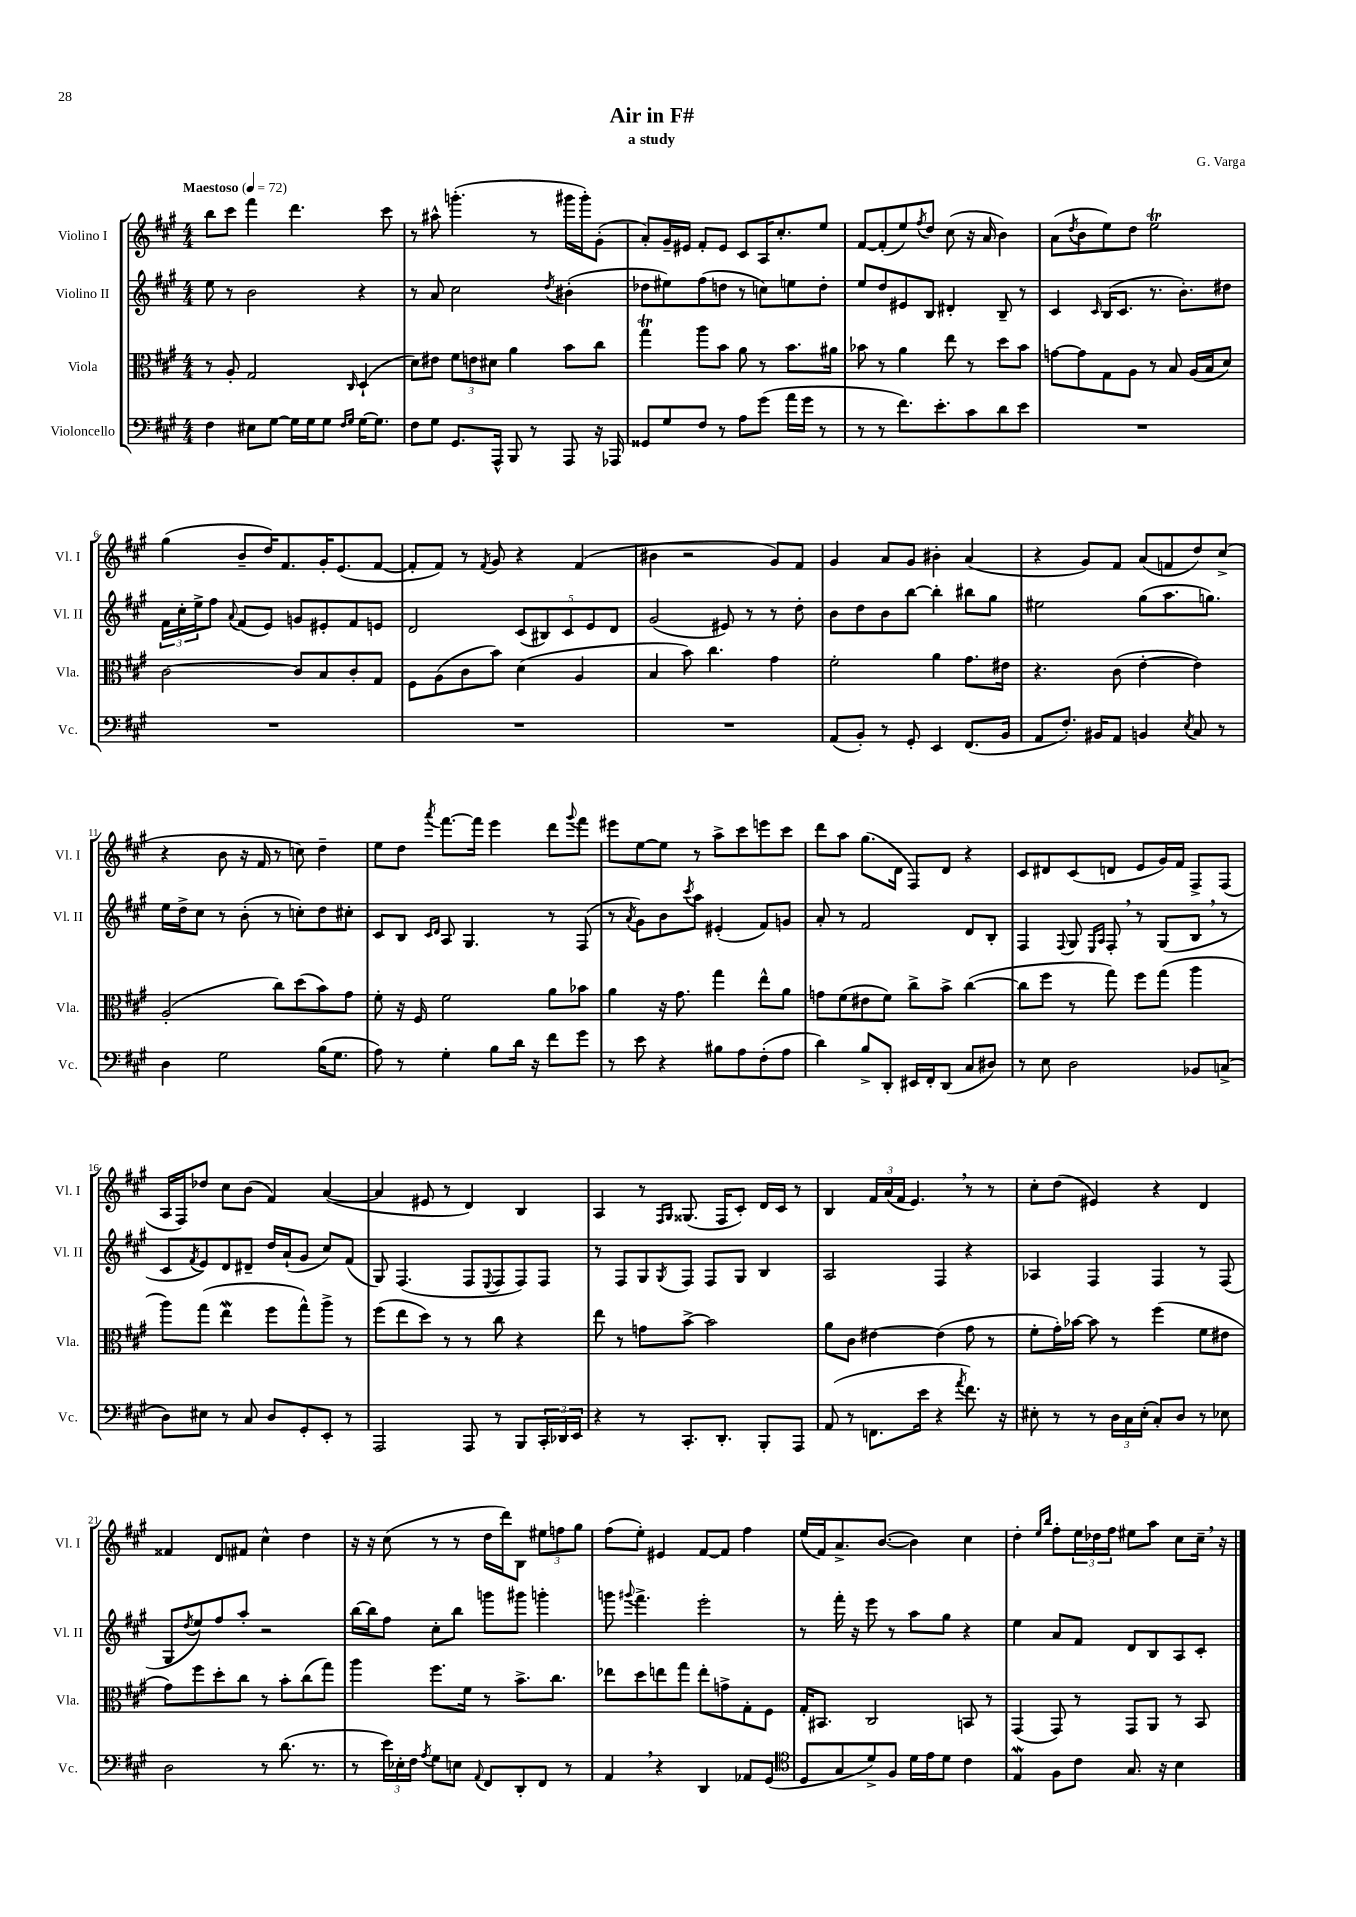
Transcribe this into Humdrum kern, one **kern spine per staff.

**kern	**kern	**kern	**kern
*part4	*part3	*part2	*part1
*staff4	*staff3	*staff2	*staff1
*I"Violoncello	*I"Viola	*I"Violino II	*I"Violino I
*I'Vc.	*I'Vla.	*I'Vl. II	*I'Vl. I
*clefF4	*clefC3	*clefG2	*clefG2
*k[f#c#g#]	*k[f#c#g#]	*k[f#c#g#]	*k[f#c#g#]
*M4/4	*M4/4	*M4/4	*M4/4
*MM72	*MM72	*MM72	*MM72
=1	=1	=1	=1
!	!	!	!LO:TX:a:B:t=Maestoso
4F#\	8r	8ee\	8bb\L
.	8A'/	8r	8ccc#\J
8E#X\L	2G#/	2b\	4fff#\
[8G#\J	.	.	.
16G#\LL]	.	.	4.ddd\
16G#\J	.	.	.
8G#\J	.	.	.
16qqF#/LL	.	.	.
16qqG#/JJ	16qqC#/	.	.
[16G#\KL	(4D`/	4r	.
8.G#\J]	.	.	.
.	.	.	8ccc#\
=2	=2	=2	=2
8F#\L	8d\L)	8r	8r
8G#\J	8e#X\J	8a/	8aa#X^^\
8.GG#/L	12f#\L	2cc#\	(4.gggn'\
.	12en\	.	.
.	12d#X\J	.	.
16AAA^^/Jk	.	.	.
8BBB/	4a\	.	.
8r	.	.	8r
.	.	8qdd/	.
8AAA/	8b\L	(4b#X'\	16ggg#X\LL
.	.	.	16ggg#'\J)
16r	8cc#\J	.	(8g#'\J
16AAA-X/	.	.	.
=3	=3	=3	=3
8GG##X/L	4gg#t\	8dd-X\L	8a'/L)
8G#/	.	8ee#X\)	16g#~/L
.	.	.	16e#X/JJ
8F#/J	8aa\L	(8ff#\	8f#'/L
8r	8b\J	8ddn\J	8e#/J
8A\L	8a\	8r	8c#/L
(8g#\J	8r	8ccn\L)	16A/K
.	.	.	8.cc#'/
16a\LL	8.b\L	8een\	.
16g#\JJ	.	.	.
8r	.	8dd'\J	8ee/J
.	16a#X\Jk	.	.
=4	=4	=4	=4
8r	8b-X\	8ee/L	[8f#/L
8r	8r	8dd/	(8f#'/]
8.f#\L)	4a\	8e#X/	8ee/)
.	.	.	8qff#/
.	.	8B/J	8dd/J
8.e'\	.	.	.
.	8ee\	4d#X'/	(8cc#\
8c#\	8r	.	16r
.	.	.	16a/
8d\	8dd\L	8B~/	4b\)
8e\J	8b-\J	8r	.
=5	=5	=5	=5
1r	[8gn\L	4c#/	(8a\L
.	.	.	8qdd/
.	8g\]	.	8b\
.	.	16qqc#/	.
.	8G#\	(16B/KL	8ee\)
.	.	8.c#/J	.
.	8A\J	.	8dd\J
.	8r	8.r	2eeT\
.	8B/	.	.
.	.	8.b'\L)	.
.	(16A/LL	.	.
.	16B/J	.	.
.	8d/J)	8dd#X\J	.
!!LO:LB:g=z
=6	=6	=6	=6
1r	[2c#\	24f#\LL	(4gg#\
.	.	24cc#'\	.
.	.	24ee^\J	.
.	.	8ff#\J	.
.	.	8qqa/	.
.	.	(8f#/L	8b~/L
.	.	8e/J)	16dd/K)
.	.	.	8.f#/
.	8c#/L]	8gn/L	.
.	8B/	8e#X'/	16g#'/K
.	.	.	(8.e/
.	8c#'/	8f#/	.
.	8G#/J	8en/J	[8f#/J
=7	=7	=7	=7
1r	8F#\L	2d/	8f#'/L]
.	(8A\	.	8f#/J)
.	8c#\	.	8r
.	.	.	8qf#/
.	8b\J)	.	8g#/
.	(4d\	(10c#/L	4r
.	.	10B#X/)	.
.	.	10c#/	.
.	4A/	.	(4f#/
.	.	10e/	.
.	.	10d/J	.
=8	=8	=8	=8
1r	4B/	(2g#/	4b#X\
.	8b\)	.	2r
.	4.cc#\	.	.
.	.	8e#X/)	.
.	.	8r	.
.	4g#\	8r	8g#/L)
.	.	8dd'\	8f#/J
=9	=9	=9	=9
(8AA/L	2f#'\	8b\L	4g#/
8BB'/J)	.	8dd\	.
8r	.	8b\	8a/L
8GG#'/	.	[8bb\J	8g#/J
4EE/	4a\	4bb'\]	4b#X'\
(8.FF#/L	8.g#\L	8bb#X\L	(4a/
.	.	8gg#\J	.
16BB/Jk	16e#X\Jk	.	.
=10	=10	=10	=10
8AA/L	4.r	2ee#X\	4r
8.F#'/J)	.	.	.
.	.	.	8g#/L)
16BB#X/KL	.	.	.
8AA/J	(8c#\	.	8f#/J
4BBn/	[4e'\	(8gg#\L	(8a/L
.	.	8.aa\	8fn/
8qE/	.	.	.
8C#/	4e\])	.	8dd/)
.	.	8.ggn\J)	.
8r	.	.	(8cc#^/J
!!LO:LB:g=z
=11	=11	=11	=11
4D\	(2A'/	16ee\LL	4r
.	.	16dd^\J	.
.	.	8cc#\J	.
2G#\	.	8r	8b\
.	.	(8b'\	16r
.	.	.	16f#/
.	8cc#\L)	8r	8r
.	(8dd\	8ccn'\L)	8ccn\)
(16B\KL	8b\)	8dd\	4dd~\
8.G#\J	.	.	.
.	8g#\J	8cc#X'\J	.
=12	=12	=12	=12
8A\)	8f#'\	8c#/L	8ee\L
8r	16r	8B/J	8dd\J
.	16F#/	.	.
.	.	16qqc#/LL	.
.	.	16qqd/JJ	8qaaa/
4G#'\	2f#\	8A/	[8.fff#\L
.	.	4.G#/	.
.	.	.	16fff#\Jk]
8B\L	.	.	4eee\
16d\Jk	.	.	.
16r	.	.	.
8f#\L	8a\L	8r	8ddd\L
.	.	.	8qqggg#/
8g#\J	8b-X\J	(8F#/	8fff#\J
=13	=13	=13	=13
8r	4a\	8r	8eee#X\L
.	.	8qa/	.
8e\	.	8g#\L)	[8ee\
4r	16r	8b\	8ee\J]
.	8.g#\	.	.
.	.	8qccc#/	.
.	.	8aa\J	8r
8B#X\L	4gg#\	(4e#X'/	8aa^\L
8A\	.	.	8ccc#\
(8F#'\	8ee^^\L	8f#/L)	8eeen\
8A\J	8a\J	8gn/J	8ccc#\J
=14	=14	=14	=14
4d\)	8gn\L	8a'/	8ddd\L
.	(8f#\	8r	8aa\J
8B^/L	8e#X\	2f#/	(8.gg#\L
8DD'/J	8f#\J)	.	.
.	.	.	16d\Jk
16EE#X/LL	8cc#^\L	.	8F#/L)
16FF#'/J	.	.	.
(8DD/J	8b^\J	.	8d/J
8C#/L	([4cc#\	8d/L	4r
8D#X/J)	.	8B'/J	.
=15	=15	=15	=15
8r	8cc#\L]	4F#/	8c#/L
8E\	8ff#\J	.	8d#X/
.	.	8qqF#/	.
2D\	8r	8G#/	(8c#/
.	.	16qqE/LL	.
.	.	16qqA/JJ	.
.	8gg#\)	8F#',/	8dn/J
.	8ff#\L	8r	8e/L
.	(8gg#\J	(8G#/L	16g#/L)
.	.	.	16f#/JJ
8BB-X/L	4aa\	8B,/J	8F#^/L
(8Cn^/J	.	8r	(8F#/J
!!LO:LB:g=z
=16	=16	=16	=16
8D\L)	8aa\L)	8c#/L	16A/LL
.	.	.	16F#/J)
.	.	8qf#/	.
8E#X\J	(8gg#\J	8e/)	8dd-X/J
8r	4eeW\	8d/	8cc#\L
8C#/	.	8d#X~/J	(8b\J
8D/L	8ff#\L	16dd/LL	4f#/)
.	.	(16a`/J	.
8GG#'/	8gg#^^\)	8g#/J	.
8EE'/J	8aa^\J	8cc#/L)	([4a/
8r	8r	(8f#/J	.
=17	=17	=17	=17
2AAA/	(8ff#\L	8G#/)	4a/]
.	8ee\	(4.F#/	.
.	8dd\J)	.	8e#X/
.	8r	.	8r
8AAA/	8r	8F#/L	4d/)
.	.	8qqE/	.
8r	8cc#\	8F#/	.
8BBB/L	4r	8F#/)	4B/
24CC#'/L	.	8F#/J	.
24DD-X/	.	.	.
24EE/JJ	.	.	.
=18	=18	=18	=18
4r	8ee\	8r	4A/
.	8r	8F#/L	.
8r	8gn\L	8G#/	8r
.	.	.	16qqF#/LL
.	.	8qG#/	16qqG#/JJ
8.CC#'/L	[8b^\J	8F#/J	(8.G##X/
.	2b\]	8F#/L	.
8.DD'/J	.	.	16F#/KL
.	.	8G#/J	8c#'/J)
8BBB'/L	.	4B/	16d/LL
.	.	.	16c#/JJ
8AAA/J	.	.	8r
=19	=19	=19	=19
(8AA/	8a\L	2A/	4B/
8r	8c#\J	.	.
8.FFn\L	[4e#X\	.	24f#/LL
.	.	.	(24a/
.	.	.	24f#/JJ
.	.	.	4.e,/)
16e\Jk	.	.	.
4r	(4e#\]	4F#/	.
8qa/	.	.	.
8.f#\)	8g#\	4r	8r
.	8r	.	8r
16r	.	.	.
=20	=20	=20	=20
8E#X'\	8f#'\L	4A-X/	8cc#'\L
8r	16g#'\L)	.	(8dd\J
.	[16b-X\JJ	.	.
8r	8b-\]	4F#/	4e#X/)
24D\LL	8r	.	.
24C#\	.	.	.
(24E#'\JJ	.	.	.
8C#'/L)	(4ff#\	4F#/	4r
8D/J	.	.	.
8r	8f#\L	8r	4d/
8E-X\	8e#X\J	(8F#/	.
!!LO:LB:g=z
=21	=21	=21	=21
2D\	8g#\L)	8G#/L	4f##X/
.	.	8qdd/	.
.	8ff#\	8ee/)	.
.	8dd'\	8ff#/	8d/L
.	8cc#\J	8aa'/J	8f#X/J
8r	8r	2r	4cc#^^\
(8.d\	8b'\L	.	.
.	(8cc#\	.	4dd\
8.r	.	.	.
.	8gg#\J)	.	.
=22	=22	=22	=22
8r	4aa\	[16bb\LL	16r
.	.	16bb\J]	16r
24e\LL)	.	8ff#\J	(8cc#\
24E-X'\	.	.	.
24F#\JJ	.	.	.
8qA/	.	.	.
8G#\L	8.ff#\L	8cc#'\L	8r
8En\J	.	8bb\J	8r
.	16f#\Jk	.	.
8qqAA/	.	.	.
8FF#/L	8r	8gggn\L	16dd\LL
.	.	.	16ddd\J)
8DD'/	8.b^\L	8ggg#X\J	8B\J
8FF#/J	.	4gggn'\	12ee#X\L
.	8.cc#\J	.	.
.	.	.	12ffn\
8r	.	.	.
.	.	.	12gg#\J
=23	=23	=23	=23
4AA,/	8ee-X\L	8gggn\	(8ff#\L
.	.	8qqggg#X/	.
.	8dd\	4.fff#^\	8ee'\J)
4r	8een\	.	4e#X/
.	8gg#\J	.	.
4DD/	8ee'\L	2eee'\	[8f#/L
.	8gn^\	.	8f#/J]
8AA-X/L	8G#'\	.	4ff#\
(8GG#/J	8F#\J	.	.
=24	=24	=24	=24
*clefC4	*	*	*
8D/L	16G#'/KL	8r	(16ee/LL
.	8.BB#X/J	.	16f#/J)
8G#/	.	16fff#'\	8.a^/
.	.	16r	.
8d^/)	2C#/	8eee\	.
.	.	.	([8.b/J
8F#/J	.	8r	.
16d\LL	.	8aa\L	4b\])
16e\J	.	.	.
8d\J	.	8gg#\J	.
4c#\	8BBn/	4r	4cc#\
.	8r	.	.
=25	=25	=25	=25
4EW/	(4GG#/	4ee\	4dd'\
.	.	.	16qqee/LL
.	.	.	16qqbb/JJ
8F#\L	8GG#/)	8a/L	8ff#'\L
8c#\J	8r	8f#/J	24ee\L
.	.	.	24dd-X\
.	.	.	24ff#\JJ
8.G#/	8GG#/L	8d/L	8ee#X\L
.	8AA/J	8B/	8aa\J
16r	.	.	.
4B\	8r	8A/	8cc#\L
.	8BB/	8c#'/J	16cc#~,\Jk
.	.	.	16r
==	==	==	==
*-	*-	*-	*-
